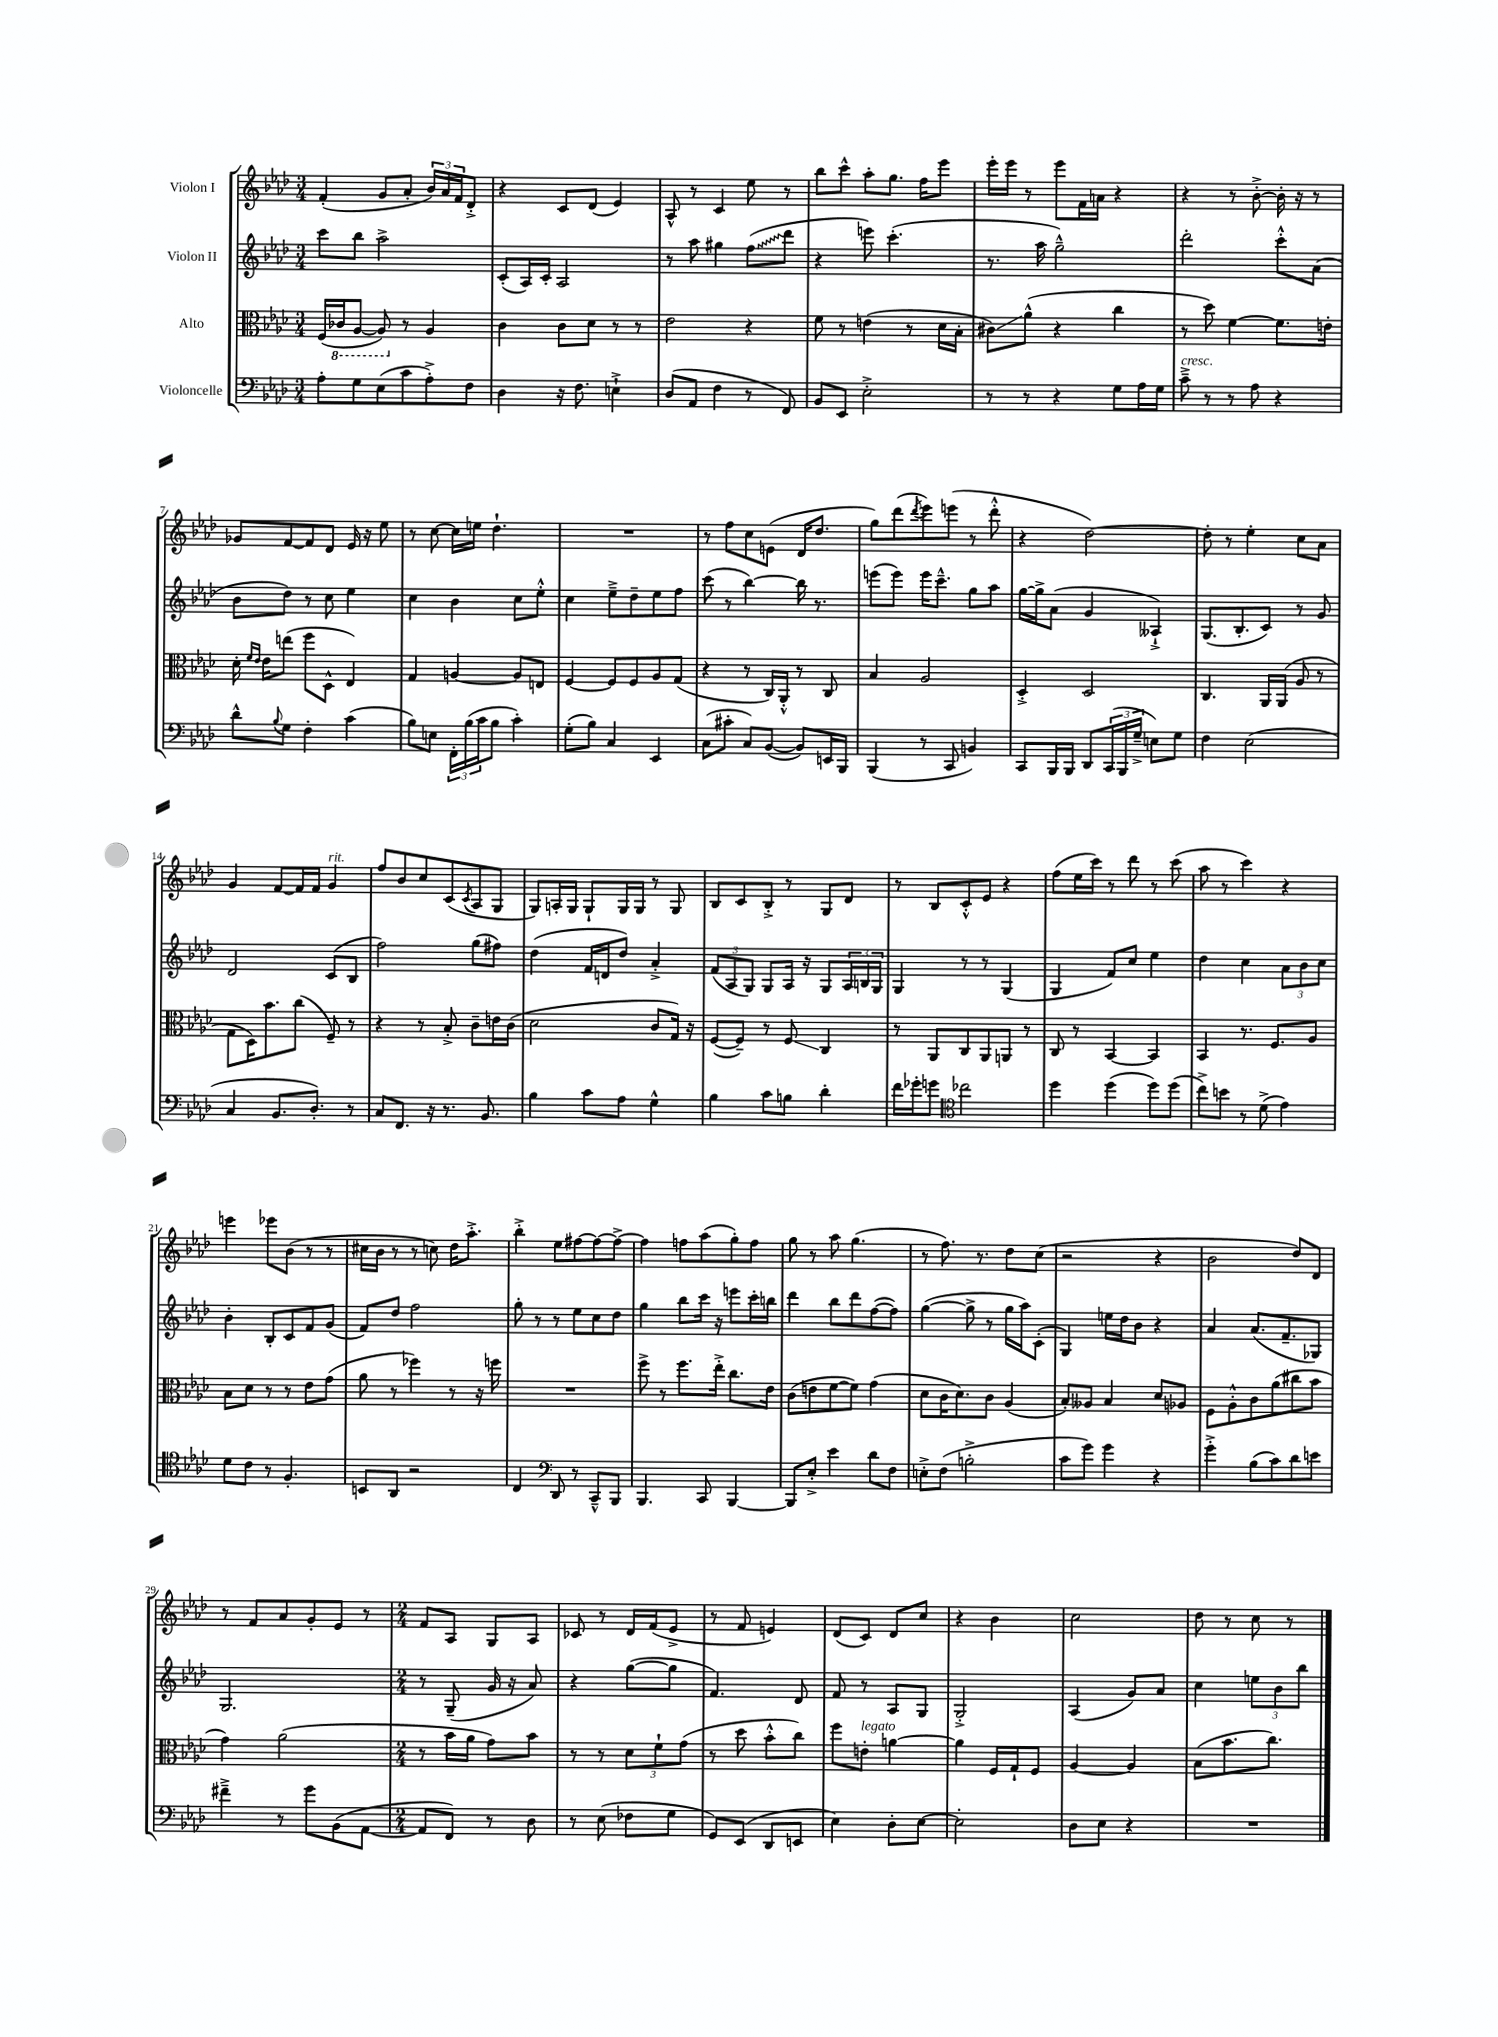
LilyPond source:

<<
\new StaffGroup <<
\new Staff = "s0" \with { instrumentName = "Violon I" } {
    \clef treble \key aes \major \numericTimeSignature \time 3/4
    f'4-.( g'8 aes'8-. \tuplet 3/2 { bes'16) aes'16 f'16 } des'8-.-> |
    r4 c'8 des'8( ees'4) |
    aes8-^ r8 c'4 ees''8 r8 |
    bes''8 c'''8-^ aes''8-. g''8. f''16 ees'''8 |
    ees'''16-. ees'''16 r8 ees'''8 f'16 a'16 r4 |
    r4 r8 bes'8~-.-> bes'16-. r16 r8 |
    ges'8 f'8~ f'8 des'8 ees'16 r16 ees''8 |
    r8 c''8~ c''16 e''16 des''4.-! |
    R2. |
    r8 f''8 c''8 e'8( des'16 des''8. |
    g''8) des'''8( \acciaccatura { des'''8 } ees'''8) e'''8( r8 des'''8-.-^ |
    r4 des''2~) |
    des''8-. r8 ees''4-. c''8 aes'8 |
    g'4 f'8~ f'16 f'16 g'4^\markup { \italic "rit." } |
    f''8 bes'8 c''8 c'8( \acciaccatura { c'8 } aes8 g8 |
    g8) a16-. g16 g8-! g16 g16 r8 g8 |
    bes8 c'8 bes8-.-> r8 g8 des'8 |
    r8 bes8 c'8-.-^ ees'8 r4 |
    f''8( ees''16 c'''16) r8 des'''8 r8 c'''8( |
    aes''8 r8 c'''4) r4 |
    e'''4 ees'''8 bes'8( r8 r8 |
    cis''16 bes'16 r8 r8 c''8) des''16 aes''8.-.-> |
    bes''4-.-> ees''8 fis''8~ fis''8~ fis''8~-> |
    fis''4 f''8 aes''8( g''8-.) f''8 |
    g''8 r8 aes''8 g''4.( |
    r8 f''8.) r8. des''8 c''8( |
    r2 r4 |
    bes'2 des''8) des'8 |
    r8 f'8 aes'8 g'8-. ees'8 r8 |
    \numericTimeSignature \time 2/4 f'8 aes8 g8 aes8 |
    ces'8 r8 des'16 f'16( ees'8-> |
    r8 f'8 e'4) |
    des'8( c'8) des'8 c''8 |
    r4 bes'4 |
    c''2 |
    des''8 r8 c''8 r8 \bar "|." |
}
\new Staff = "s1" \with { instrumentName = "Violon II" } {
    \clef treble \key aes \major \numericTimeSignature \time 3/4
    c'''8 bes''8 aes''2-> |
    c'8-.( aes16) c'16-. aes2 |
    r8 aes''8 gis''4 \once \override Glissando.style = #'zigzag f''8\glissando( des'''8 |
    r4 e'''8) c'''4.-.( |
    r8. aes''16 g''2---^) |
    des'''2-. c'''8-.-^ aes'8( |
    bes'8 des''8) r8 c''8 ees''4 |
    c''4 bes'4 c''8 ees''8-.-^ |
    c''4 ees''8---> des''8-- ees''8 f''8 |
    c'''8( r8 bes''4~) bes''16 r8. |
    e'''8( e'''8) e'''16 c'''8.---^ g''8 aes''8 |
    g''16~ g''16-> aes'8( g'4 aeses4-!->) |
    g8.( bes8.-. c'8) r8 g'8 |
    des'2 c'8( bes8 |
    f''2) g''8( fis''8) |
    des''4( f'16 d'16 des''8) aes'4-.-> |
    \tuplet 3/2 { f'8( aes8 g8) } g8 aes16 r16 g8 \tuplet 3/2 { aes16 b16 g16 } |
    g4 r8 r8 g4( |
    g4 f'8) c''8 ees''4 |
    des''4 c''4 \tuplet 3/2 { aes'8 bes'8 c''8 } |
    bes'4-. bes8-. c'8 f'8 g'8( |
    f'8) des''8 f''2 |
    g''8-. r8 r8 ees''8 c''8 des''8 |
    g''4 bes''8 c'''16 r16 e'''8 c'''16-. b''16 |
    des'''4 bes''8 des'''8 f''8~( f''8) |
    g''4~( g''8-> r8 g''16 aes''16) c'8-.( |
    g4) e''16 des''16 bes'8 r4 |
    aes'4 aes'8.( f'8.-- ges8) |
    g2. |
    \numericTimeSignature \time 2/4 r8 g8--( g'16 r16 aes'8) |
    r4 g''8~( g''8 |
    f'4.) des'8 |
    f'8 r8 aes8 g8 |
    g2-.-> |
    aes4( g'8) aes'8 |
    c''4 \tuplet 3/2 { e''8 bes'8 bes''8 } \bar "|." |
}
\new Staff = "s2" \with { instrumentName = "Alto" } {
    \clef alto \key aes \major \numericTimeSignature \time 3/4
    f16( \ottava #-1 ces16 aes,8~ aes,8) \ottava #0 r8 aes4 |
    c'4 c'8 des'8 r8 r8 |
    ees'2 r4 |
    f'8 r8 e'4( r8 des'16 bes16-. |
    cis'8\glissando) aes'8-^( r4 c''4 |
    r8 des''8) f'4~ f'8. e'16-. |
    des'16-. \grace { f'16 ees'16 } ees'16 e''8( f''8 des8-^ ees4) |
    g4 a4~ a8 e8 |
    f4~ f8 f8 aes8 g8( |
    r4 r8 c16) aes,16-.-^ r8 c8 |
    bes4 aes2 |
    des4-.-> des2 |
    c4. aes,16 aes,16( aes8 r8 |
    g8 des16) bes'8. c''8( f8--) r8 |
    r4 r8 bes8-.-> c'8-- e'16 c'16( |
    des'2 c'8 g16) r16 |
    f8~( f8--) r8 f8\glissando c4 |
    r8 aes,8 c8 aes,8 a,8 r8 |
    c8 r8 bes,4~ bes,4 |
    bes,4 r8. f8. aes8 |
    bes8 des'8 r8 r8 ees'8 g'8( |
    aes'8 r8 fes''4) r8 r16 f''16 |
    R2. |
    f''8-> r8 f''8. ees''16-.-> c''8. ees'16 |
    c'8( e'8 f'8~ f'8) g'4( |
    des'8 c'16 des'8.) c'8 aes4( |
    bes8-.) aeses8 bes4 des'8 aes8 |
    f8 aes8-.-^ c'8 aes'8( cis''8 bes'8 |
    g'4) aes'2( |
    \numericTimeSignature \time 2/4 r8 bes'16 aes'16 g'8) bes'8 |
    r8 r8 \tuplet 3/2 { des'8 f'8-! g'8( } |
    r8 des''8 bes'8-.-^ c''8) |
    f''8 e'8-.^\markup { \italic "legato" } a'4~ |
    a'4 f16 g16-! f8 |
    aes4~ aes4 |
    bes8( bes'8. c''8.) \bar "|." |
}
\new Staff = "s3" \with { instrumentName = "Violoncelle" } {
    \clef bass \key aes \major \numericTimeSignature \time 3/4
    aes8-. g8 ees8( c'8 aes8-.->) f8 |
    des4 r16 f8. e4-!-> |
    des8( aes,8 f4 r8 f,8) |
    bes,8 ees,8 ees2-.-> |
    r8 r8 r4 g8 aes16 g16 |
    c'8--->^\markup { \italic "cresc." } r8 r8 aes8 r4 |
    des'8-^ \appoggiatura { bes8 } g8 f4-. c'4( |
    bes8) e8 \tuplet 3/2 { f,16-. bes16( c'16 } bes8 c'4-.) |
    g8-.( bes8) c4 ees,4 |
    c8( cis'8-. c8) bes,8~( bes,8) e,16 bes,,16 |
    bes,,4( r8 c,8 b,4) |
    c,8 bes,,16 bes,,16 des,8 \tuplet 3/2 { c,16( bes,,16 g16---> } e8) g8 |
    f4 ees2( |
    c4 bes,8. des8.-.) r8 |
    c8 f,8. r16 r8. bes,8. |
    bes4 c'8 aes8 g4-^ |
    bes4 c'8 b8 des'4-. |
    f'16 ges'16-. g'8 \clef tenor ces''2 |
    des''4 des''4( des''8) des''8( |
    c''8->) b'8 r8 des'8->( ees'4) |
    des'8 c'8 r8 f4.-. |
    b,8 aes,8 r2 |
    c4 \clef bass des,8 r8 c,8---^ bes,,8 |
    bes,,4. c,8 bes,,4~ |
    bes,,8 ees8-.-> ees'4 des'8 f8 |
    e8-.-> f8( b2-.-> |
    c'8 g'8) g'4 r4 |
    g'4-.-> bes8( c'8) des'8 e'8 |
    fis'4---> r8 g'8 bes,8( aes,8~ |
    \numericTimeSignature \time 2/4 aes,8 f,8) r8 des8 |
    r8 ees8( fes8 g8 |
    g,8) ees,8( des,8 e,8 |
    ees4) des8-. ees8~ |
    ees2-. |
    des8 ees8 r4 |
    R2 \bar "|." |
}
>>
>>
